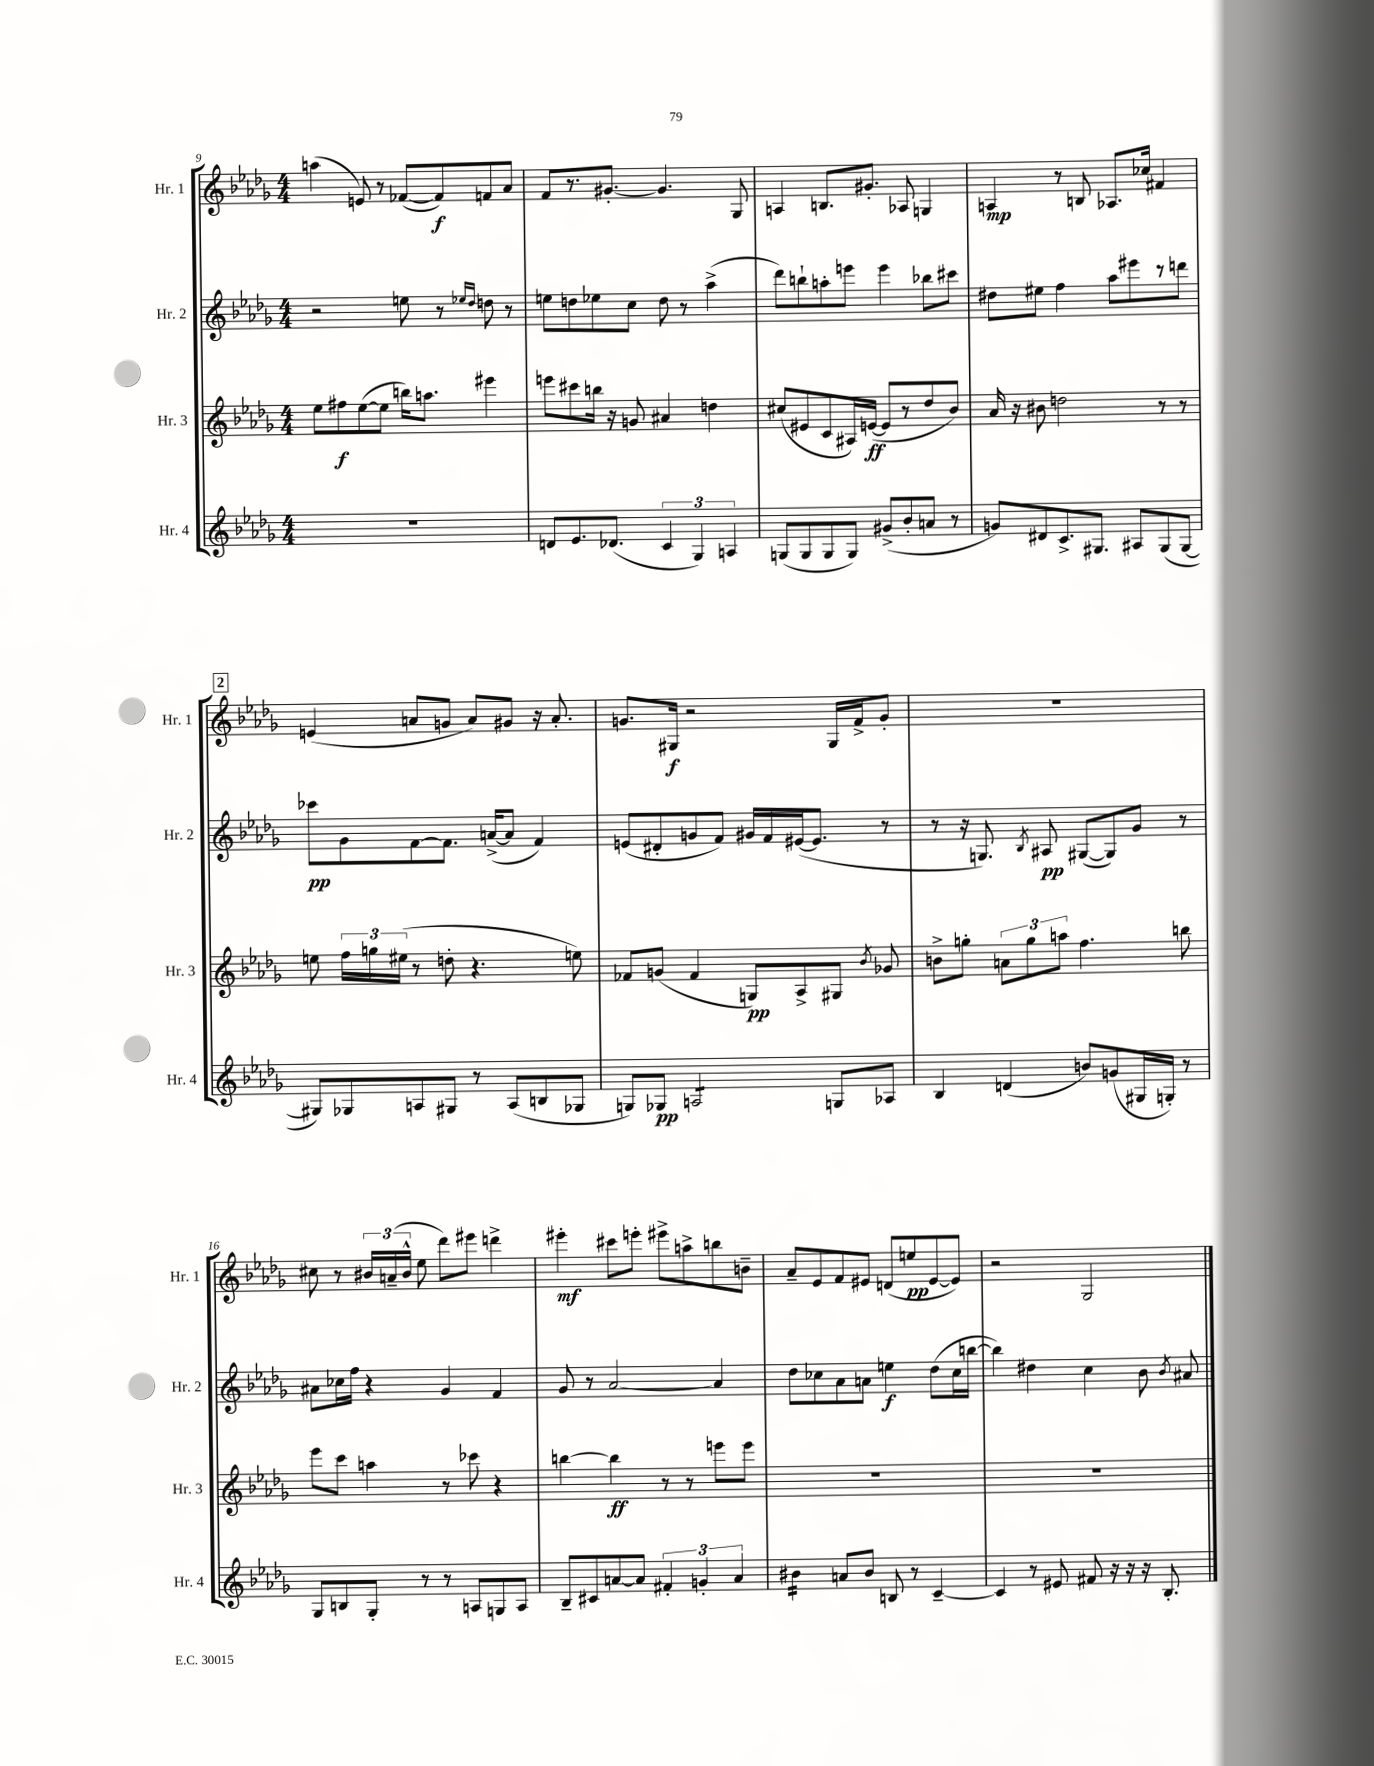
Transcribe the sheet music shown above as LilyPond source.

<<
\new StaffGroup <<
\new Staff = "s0" \with { instrumentName = "Hr. 1" shortInstrumentName = "Hr. 1" } {
    \clef treble \key des \major \numericTimeSignature \time 4/4
    \autoBeamOff a''4( e'8) r8 fes'8[~( fes'8\f) f'8 aes'8] |
    f'8[ r8. gis'8.]~-. gis'4. ges8 |
    a4 b8.[ gis'8.]-. aes8 g4 |
    a4\mp r8 b8 aes8.[ ces''16] fis'4 |
    \mark \markup { \box "2" } e'4( a'8[ g'8] a'8[) gis'8] r16 a'8.-. |
    g'8.[ gis16]\f r2 gis16[ f'16-> g'8]-. |
    R1 |
    cis''8 r8 \tuplet 3/2 { bis'16[ a'16--( bis'16]-^ } ees''8 des'''8[) eis'''8] d'''4-> |
    eis'''4-.\mf cis'''8[ e'''8]-. eis'''8[-> a''8-> b''8 b'8]-- |
    aes'8[-- ees'8 f'8 eis'8] d'8[( e''8\pp eis'8~ eis'8]) |
    r2 ges2 \bar "|." |
}
\new Staff = "s1" \with { instrumentName = "Hr. 2" shortInstrumentName = "Hr. 2" } {
    \clef treble \key des \major \numericTimeSignature \time 4/4
    \autoBeamOff r2 e''8 r8 \grace { ees''16[ des''16] } d''8 r8 |
    e''8[ d''8 ees''8 c''8] d''8 r8 aes''4->( |
    des'''8[) b''8-! a''8-. e'''8] e'''4 bes''8[ cis'''8] |
    dis''8[ eis''8] f''4 aes''8[ eis'''8 r8 d'''8] |
    \mark \markup { \box "2" } ces'''8[\pp ges'8 f'8~ f'8.] a'16[~->( a'8] f'4) |
    e'8[( dis'8-. g'8 f'8]) gis'16[ f'16 eis'16~( eis'8.] r8 |
    r8 r16 g8.) \acciaccatura { bes8 } ais8\pp gis8[~( gis8) ges'8] r8 |
    ais'8[ ces''16 f''16] r4 ges'4 f'4 |
    ges'8 r8 aes'2~ aes'4 |
    des''8[ ces''8 aes'8 a'8] e''4\f des''8[( ces''16 b''16]~ |
    b''4) dis''4 c''4 bes'8 \acciaccatura { bes'8 } ais'8 \bar "|." |
}
\new Staff = "s2" \with { instrumentName = "Hr. 3" shortInstrumentName = "Hr. 3" } {
    \clef treble \key des \major \numericTimeSignature \time 4/4
    \autoBeamOff ees''8[ fis''8\f ees''8~( ees''8] b''16[) a''8.] eis'''4 |
    e'''8[ cis'''8 b''16] r16 g'8 ais'4 d''4 |
    cis''8[( eis'8 c'8 ais16) e'16]~\ff( e'8[ r8 des''8 bes'8]) |
    aes'16 r16 bis'8 d''2 r8 r8 |
    \mark \markup { \box "2" } e''8 \tuplet 3/2 { f''16[ g''16 eis''16]( } r8 d''8-. r4. e''8) |
    fes'8[ g'8]( fes'4 g8[\pp) aes8-> gis8] \acciaccatura { bes'8 } ges'8 |
    b'8[-> g''8]-. \tuplet 3/2 { a'8[ g''8 a''8] } f''4. b''8 |
    ees'''8[ c'''8] a''4 r8 ces'''8 r4 |
    b''4~ b''4\ff r8 r8 e'''8[ e'''8] |
    R1 |
    R1 \bar "|." |
}
\new Staff = "s3" \with { instrumentName = "Hr. 4" shortInstrumentName = "Hr. 4" } {
    \clef treble \key des \major \numericTimeSignature \time 4/4
    \autoBeamOff R1 |
    d'8[ ees'8. des'8.]( \tuplet 3/2 { c'4 ges4) a4 } |
    g8[( g8 g8 g8]) gis'8[->( bes'8-. a'8] r8 |
    g'8[) dis'8 c'8.-> gis8.] ais8[ gis8( gis8]~ |
    \mark \markup { \box "2" } gis8[) ges8 a8 gis8] r8 a8[( b8 ges8] |
    g8[) ges8]\pp a2:8 g8[ aes8] |
    bes4 d'4( b'8[) g'8( gis16 g16]-.) r8 |
    ges8[ b8 ges8]-. r8 r8 a8[ g8 a8] |
    bes8[-- cis'8 a'8~ a'8] \tuplet 3/2 { fis'4-. g'4-. a'4 } |
    bis'4:16 a'8[ bis'8] b8 r8 c'4~-- |
    c'4 r8 eis'8 fis'8 r16 r16 r16 bes8.-. \bar "|." |
}
>>
>>
\layout { \context { \Score currentBarNumber = #9 } }
